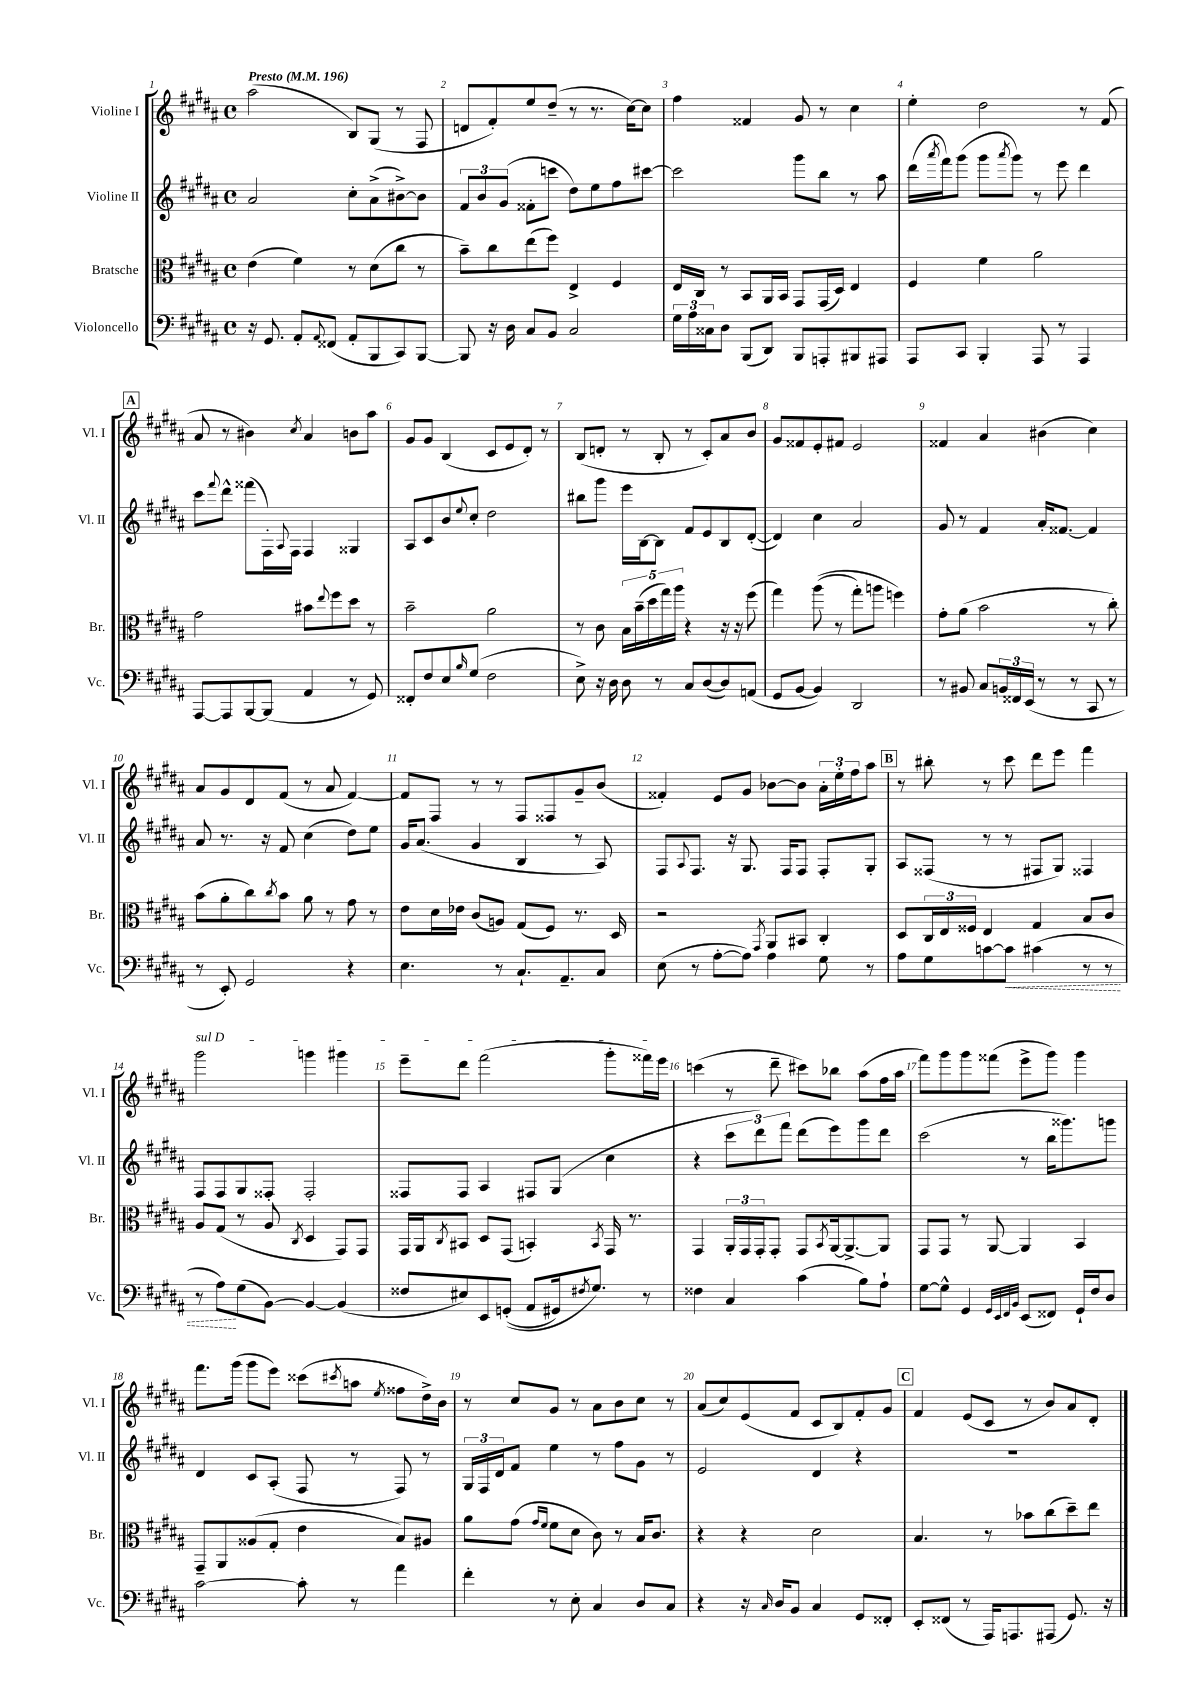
<<
\new StaffGroup <<
\new Staff = "s0" \with { instrumentName = "Violine I" shortInstrumentName = "Vl. I" } {
    \clef treble \key b \major \defaultTimeSignature \time 4/4 \tempo "Presto" 4 = 196
    ais''2( b8) gis8( r8 fis8 |
    d'8 fis'8-.) e''8 dis''8--( r8 r8. cis''16~) cis''8 |
    fis''4 fisis'4 gis'8 r8 cis''4 |
    e''4-. dis''2 r8 fis'8( |
    \mark \markup { \box "A" } ais'8 r8 bis'4) \acciaccatura { cis''8 } ais'4 b'8 ais''8 |
    gis'8 gis'8 b4( cis'8 e'8 dis'8-.) r8 |
    b8( d'8-. r8 b8-. r8 cis'8-.) ais'8 b'8 |
    gis'8 fisis'8 e'8-. fis'8 e'2 |
    fisis'4 ais'4 bis'4( cis''4) |
    ais'8 gis'8 dis'8 fis'8( r8 ais'8 fis'4~) |
    fis'8 fis8 r8 r8 fis8 fisis8 gis'8-- b'8( |
    fisis'4-.) e'8 gis'8 bes'8~ bes'8 \tuplet 3/2 { ais'16-. e''16-. fis''16 } ais''8 |
    \mark \markup { \box "B" } r8 bis''8-. r8 cis'''8 dis'''8 e'''8 fis'''4 |
    \once \override TextSpanner.bound-details.left.text = \markup { \italic "sul D" } gis'''2\startTextSpan g'''4 gis'''4 |
    e'''8-- dis'''8 fis'''2( gis'''8-. fisis'''16) e'''16\stopTextSpan |
    c'''4( r8 dis'''8-- cis'''8) bes''8 ais''8( fis''16 ais''16 |
    fis'''8) gis'''8 gis'''8 fisis'''8( e'''8-> gis'''8) gis'''4 |
    fis'''8. gis'''16( gis'''8 e'''8) cisis'''8( \acciaccatura { cis'''8 } a''8 \acciaccatura { e''8 } fisis''8 dis''16->) b'16 |
    r8 cis''8 gis'8 r8 ais'8 b'8 cis''8 r8 |
    ais'8( cis''8) e'8( fis'8 cis'8 b8) fis'8-. gis'8 |
    \mark \markup { \box "C" } fis'4 e'8( cis'8 r8 b'8) ais'8 dis'8-. \bar "|." |
}
\new Staff = "s1" \with { instrumentName = "Violine II" shortInstrumentName = "Vl. II" } {
    \clef treble \key b \major \defaultTimeSignature \time 4/4
    ais'2 cis''8-. ais'8->( bis'8~->) bis'8 |
    \tuplet 3/2 { fis'8 b'8 gis'8( } fisis'8-. c'''8 dis''8) e''8 fis''8 cis'''8~ |
    cis'''2 gis'''8 b''8 r8 ais''8 |
    dis'''16( \acciaccatura { ais'''8 } fis'''16) gis'''8( gis'''8 \acciaccatura { ais'''8 } gis'''8) r8 e'''8 dis'''4 |
    \mark \markup { \box "A" } cis'''8 \appoggiatura { fis'''8 } dis'''8-^ fisis'''8( fis16-.) \appoggiatura { ais8 } fis16 fis4 gisis4 |
    ais8 cis'8 b'8 \appoggiatura { e''8 } cis''8-. dis''2 |
    bis''8 gis'''8 e'''16 b16~ b8 fis'8 e'8 b8 dis'8~-.( |
    dis'4) cis''4 ais'2 |
    gis'8 r8 fis'4 ais'16-. fisis'8.~ fisis'4 |
    ais'8 r8. r16 fis'8 cis''4( dis''8) e''8 |
    gis'16 ais'8.( gis'4 b4 r8 ais8) |
    fis8 \appoggiatura { ais8 } fis8. r16 gis8. fis16 fis8 fis8-. gis8-. |
    \mark \markup { \box "B" } ais8 fisis8( r8 r8 fis8 gis8) fisis4 |
    fis8 fis8 gis8 fisis8-. fisis2-. |
    fisis8 fisis8 ais4 fis8 gis8( cis''4 |
    r4 \tuplet 3/2 { cis'''8 dis'''8) fis'''8 } dis'''8( e'''8) gis'''8 dis'''8 |
    cis'''2( r8 b''16 gisis'''8.) g'''8 |
    dis'4 cis'8 ais8-.( fis8 r8 fis8) r8 |
    \tuplet 3/2 { gis16 fis16 dis'16 } fis'8 e''4 r8 fis''8 gis'8 r8 |
    e'2 dis'4 r4 |
    \mark \markup { \box "C" } R1 \bar "|." |
}
\new Staff = "s2" \with { instrumentName = "Bratsche" shortInstrumentName = "Br." } {
    \clef alto \key b \major \defaultTimeSignature \time 4/4
    e'4( fis'4) r8 dis'8( cis''8 r8 |
    b'8--) cis''8 e''8( fis''8) e4-> fis4 |
    e16 cis16 r8 b,8 ais,16 b,16 gis,8 gis,16( dis16) e4 |
    fis4 fis'4 ais'2 |
    \mark \markup { \box "A" } gis'2 bis'8 \appoggiatura { e''8 } fis''8 dis''8 r8 |
    b'2-- ais'2 |
    r8 cis'8 \tuplet 5/4 { b16 b'16--( dis''16 gis''16) ais''16 } r4 r16 r16 fis''8( |
    gis''4) ais''8(\( r8 gis''8-.) a''8 f''4\) |
    gis'8-. ais'8( b'2 r8 cis''8-.) |
    b'8( ais'8-. cis''8) \acciaccatura { cis''8 } b'8 ais'8 r8 gis'8 r8 |
    e'8 dis'16 ees'16 cis'8( a8) gis8( fis8) r8. dis16 |
    r2 \acciaccatura { gis,8 } ais,8 bis,8 cis4-. |
    \mark \markup { \box "B" } dis8 \tuplet 3/2 { cis16 e16 fisis16 } e4 gis4 b8 cis'8 |
    ais8 gis8( r8 ais8 \acciaccatura { cis8 } dis4 gis,8) gis,8 |
    gis,16 ais,16 \acciaccatura { cis8 } bis,8 dis8 gis,8( b,4-.) \acciaccatura { b,8 } gis,16 r8. |
    gis,4 \tuplet 3/2 { ais,16-. gis,16 gis,16-. } gis,8-. gis,8 \acciaccatura { b,8 } ais,16~ ais,8.~-> ais,8 |
    gis,8 gis,8 r8 ais,8~ ais,4 b,4 |
    gis,8-- ais,8 aisis8( gis8-. e'4 b8) ais8 |
    ais'8 gis'8( \grace { gis'16 fis'16 } fis'8 dis'8 cis'8) r8 b16 cis'8. |
    r4 r4 dis'2 |
    \mark \markup { \box "C" } b4. r8 bes'8 cis''8( dis''8--) e''8 \bar "|." |
}
\new Staff = "s3" \with { instrumentName = "Violoncello" shortInstrumentName = "Vc." } {
    \clef bass \key b \major \defaultTimeSignature \time 4/4
    r16 gis,8. ais,8-. \appoggiatura { ais,8 } fisis,8( ais,8-. b,,8 cis,8) b,,8~ |
    b,,8 r16 dis16 cis8 b,8 cis2 |
    \tuplet 3/2 { gis16 ais16 cisis16 } dis8 b,,8( dis,8) b,,8 a,,8-. bis,,8 ais,,8 |
    ais,,8 cis,8 b,,4-. ais,,8 r8 ais,,4 |
    \mark \markup { \box "A" } ais,,8~ ais,,8 b,,8~ b,,8( ais,4 r8 gis,8) |
    fisis,8-. fis8 e8 \grace { b16 } gis8( fis2 |
    e8->) r16 dis16 dis8 r8 cis8 dis8~( dis8) a,8( |
    gis,8 b,8~ b,4) dis,2 |
    r8 bis,8 cis8 \tuplet 3/2 { b,16 fisis,16 e,16( } r8 r8 cis,8 r8 |
    r8 e,8-.) gis,2 r4 |
    e4. r8 cis8.-! ais,8.-- cis8 |
    e8( r8 ais8~-. ais8) ais4 gis8 r8 |
    \mark \markup { \box "B" } ais8 gis8 c'8~ \once \override Hairpin.style = #'dashed-line c'8\< cis'4( r8 r8 |
    r8 ais8\!) gis8( b,8~) b,4~ b,4( |
    fisis8 eis8) e,8 g,8-.(\( ais,8 gis,16) \acciaccatura { fis8 } gis8.\) r8 |
    fisis4 cis4 cis'4( b8) ais8-! |
    gis8~ gis8-^ gis,4 \grace { gis,32 e,32 fis,32 b,32 } e,8( fisis,8) gis,16-! fis16 dis8 |
    cis'2~ cis'8-. r8 ais'4 |
    fis'4-. r8 e8-. cis4 dis8 cis8 |
    r4 r16 \grace { cis16 } dis16 b,8 cis4 gis,8 fisis,8-. |
    \mark \markup { \box "C" } e,8-. fisis,8( r8 ais,,16) a,,8. ais,,8( gis,8.) r16 \bar "|." |
}
>>
>>
\layout { \context { \Score \override BarNumber.break-visibility = ##(#f #t #t) barNumberVisibility = #all-bar-numbers-visible } }
